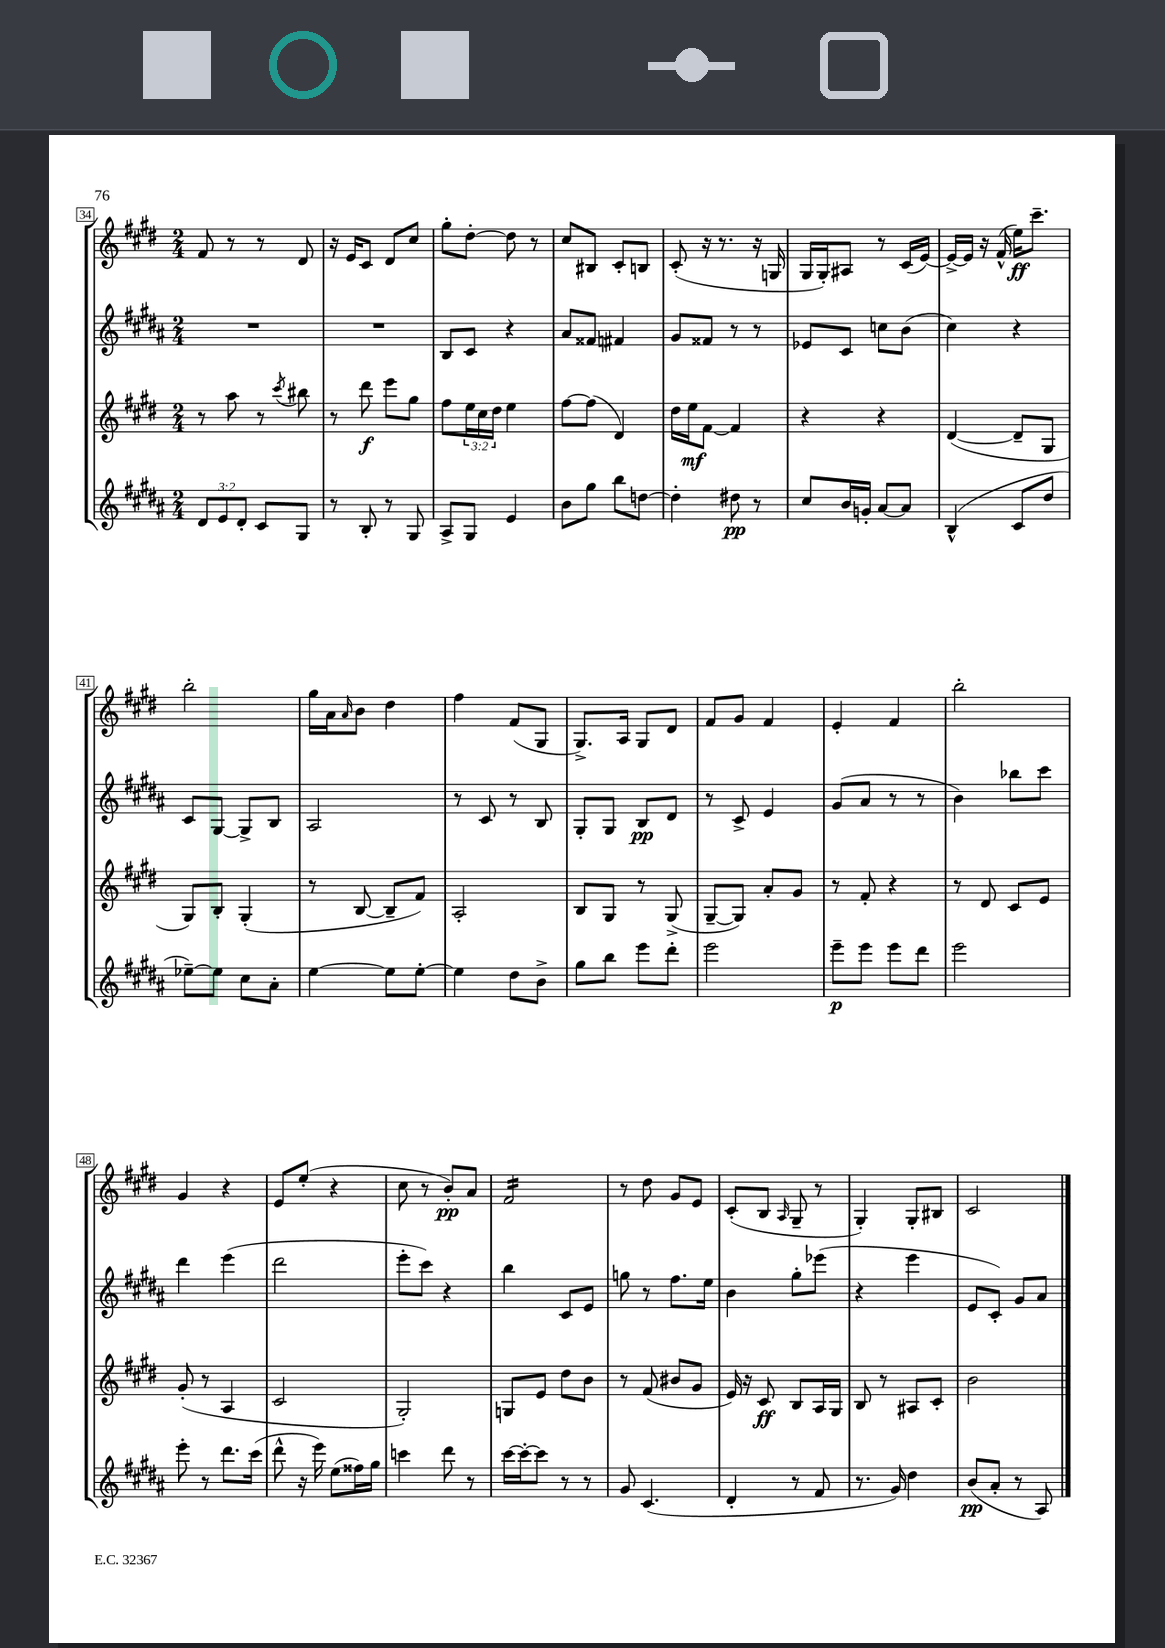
<<
\new StaffGroup <<
\new Staff = "s0" {
    \clef treble \key e \major \numericTimeSignature \time 2/4
    fis'8 r8 r8 dis'8 |
    r16 e'16 cis'8 dis'8 cis''8 |
    gis''8-. dis''8~-. dis''8 r8 |
    cis''8 bis8 cis'8-. b8 |
    cis'8-.( r16 r8. r16 g16 |
    gis16 gis16-.) ais8 r8 cis'16( e'16~) |
    e'16~-> e'16 r16 fis'16-^( e''16\ff) cis'''8.-- |
    b''2-. |
    gis''16 a'16 \grace { a'16 } b'8 dis''4 |
    fis''4 fis'8( gis8 |
    gis8.->) a16 gis8 dis'8 |
    fis'8 gis'8 fis'4 |
    e'4-. fis'4 |
    b''2-. |
    gis'4 r4 |
    e'8 e''8-.( r4 |
    cis''8 r8 b'8-.\pp) a'8 |
    fis'2:16 |
    r8 dis''8 gis'8 e'8 |
    cis'8-.( b8 \grace { a16 } gis8-- r8 |
    gis4-.) gis8-. bis8 |
    cis'2 \bar "|." |
}
\new Staff = "s1" {
    \clef treble \key b \major \numericTimeSignature \time 2/4
    R2 |
    R2 |
    b8 cis'8 r4 |
    ais'8 fisis'8 fis'4 |
    gis'8 fisis'8 r8 r8 |
    ees'8 cis'8 c''8 b'8( |
    cis''4) r4 |
    cis'8 gis8~ gis8-> b8 |
    ais2 |
    r8 cis'8 r8 b8 |
    gis8-. gis8 b8\pp dis'8 |
    r8 cis'8-> e'4 |
    gis'8( ais'8 r8 r8 |
    b'4) bes''8 cis'''8 |
    dis'''4 e'''4( |
    dis'''2 |
    e'''8-. cis'''8) r4 |
    b''4 cis'8 e'8 |
    g''8 r8 fis''8. e''16 |
    b'4 gis''8-. ees'''8( |
    r4 e'''4 |
    e'8 cis'8-.) gis'8 ais'8 \bar "|." |
}
\new Staff = "s2" {
    \clef treble \key e \major \numericTimeSignature \time 2/4 \override Staff.TupletNumber.text = #tuplet-number::calc-fraction-text
    r8 a''8 r8 \acciaccatura { cis'''8 } bis''8 |
    r8 dis'''8\f e'''8 gis''8 |
    fis''8 \tuplet 3/2 { e''16 cis''16 dis''16 } e''4 |
    fis''8~ fis''8( dis'4) |
    dis''16 e''16\mf fis'8~ fis'4 |
    r4 r4 |
    dis'4~( dis'8-- gis8 |
    gis8) b8-. gis4-.( |
    r8 b8~ b8-- fis'8) |
    a2-. |
    b8 gis8 r8 gis8->( |
    gis8~-- gis8) a'8-. gis'8 |
    r8 fis'8-. r4 |
    r8 dis'8 cis'8 e'8 |
    gis'8-.( r8 a4 |
    cis'2 |
    gis2-.) |
    g8 e'8 dis''8 b'8 |
    r8 fis'8( bis'8 gis'8 |
    e'16) r16 cis'8\ff b8 a16 gis16 |
    b8 r8 ais8 cis'8-. |
    b'2 \bar "|." |
}
\new Staff = "s3" {
    \clef treble \key b \major \numericTimeSignature \time 2/4 \override Staff.TupletNumber.text = #tuplet-number::calc-fraction-text
    \tuplet 3/2 { dis'8 e'8 dis'8-. } cis'8 gis8 |
    r8 b8-. r8 gis8 |
    ais8-> gis8 e'4 |
    b'8 gis''8 b''8 d''8~ |
    d''4-. dis''8\pp r8 |
    cis''8 b'16 g'16-. ais'8~ ais'8 |
    b4-^( cis'8 dis''8 |
    ees''8~--) ees''8 cis''8 ais'8-. |
    e''4~ e''8 e''8~-. |
    e''4 dis''8 b'8-> |
    gis''8 b''8 e'''8 dis'''8-. |
    e'''2 |
    e'''8--\p e'''8 e'''8 dis'''8 |
    e'''2 |
    e'''8-. r8 dis'''8. cis'''16( |
    dis'''8-^ r16 e'''16) e''8( fisis''16) gis''16 |
    c'''4 dis'''8 r8 |
    cis'''16~ cis'''16~-. cis'''8 r8 r8 |
    gis'8 cis'4.( |
    dis'4-. r8 fis'8 |
    r8. gis'16) dis''4 |
    b'8\pp( ais'8-. r8 ais8) \bar "|." |
}
>>
>>
\layout { \context { \Score currentBarNumber = #34 \override BarNumber.stencil = #(make-stencil-boxer 0.1 0.3 ly:text-interface::print) } }
